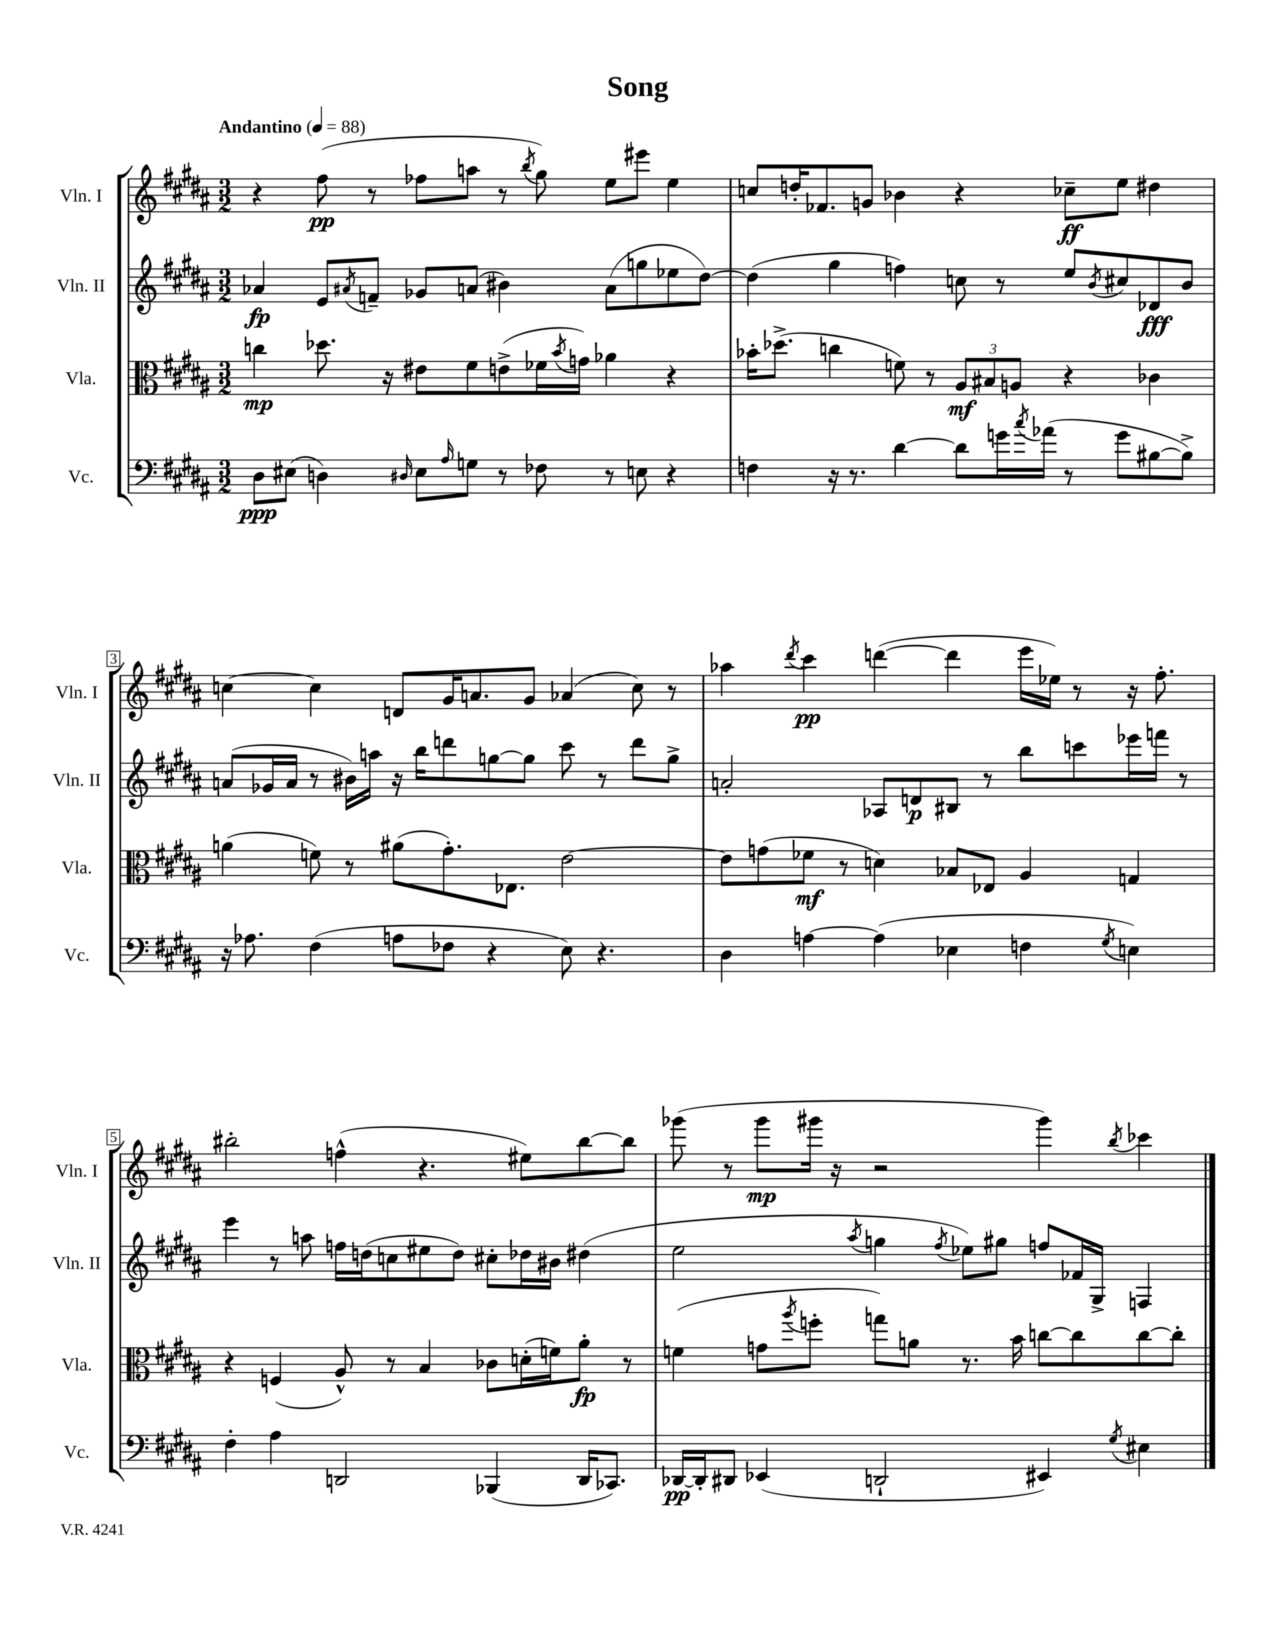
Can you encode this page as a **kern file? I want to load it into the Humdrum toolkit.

**kern	**kern	**kern	**kern
*staff4	*staff3	*staff2	*staff1
*clefF4	*clefC3	*clefG2	*clefG2
*k[f#c#g#d#a#]	*k[f#c#g#d#a#]	*k[f#c#g#d#a#]	*k[f#c#g#d#a#]
*M3/2	*M3/2	*M3/2	*M3/2
*MM88	*MM88	*MM88	*MM88
8D#	4cc	4a-	4r
(8E#	.	.	.
4D)	8.dd-	8e	(8ff#
.	.	8qa#	.
.	.	8f~	8r
.	16r	.	.
16qqD#	.	.	.
8E#	8e#	8g-	8ff-
16qqA#	.	.	.
8G	8f#	(8a	8aa
8r	(8e^	4b#)	8r
.	.	.	8qbb
8F-	16f-	.	8gg#)
.	8qb	.	.
.	16g)	.	.
8r	4a-	(8a	8ee
8E	.	8gg	8eee#
4r	4r	8ee-	4ee
.	.	[8dd#)	.
=	=	=	=
4F	16b-'	(4dd#]	8cc
.	(8.dd-^	.	.
.	.	.	16dd'
.	.	.	8.f-
16r	4cc	4gg#	.
8.r	.	.	.
.	.	.	8g
[4d#	8f)	4ff)	4b-
.	8r	.	.
8d#]	12A#	8cc	4r
.	12B#	.	.
16g	.	8r	.
.	12A	.	.
8qcc#	.	.	.
(16a-	.	.	.
8r	4r	8ee	8cc-~
.	.	8qb	.
8g	.	8cc#	8ee
[8B#	4c-	8d-	4dd#
8B#^])	.	8b	.
=	=	=	=
16r	(4a	(8a	[4cc
8.A-	.	.	.
.	.	16g-	.
.	.	16a	.
(4F#	8f)	8r	4cc]
.	8r	16b#)	.
.	.	16aa	.
8A	(8a#	16r	8d
.	.	16bb	.
8F-	8.g#')	8ddd	16g#
.	.	.	8.a
4r	.	[8gg	.
.	8.E-	.	.
.	.	8gg]	8g#
8E)	[2e	8ccc#	(4a-
4.r	.	8r	.
.	.	8ddd	8cc)
.	.	8gg^	8r
=	=	=	=
4D#	8e]	2a'	4aa-
.	(8g	.	.
.	.	.	8qddd#
[4A	8f-	.	4ccc#
.	8r	.	.
(4A]	4d)	8A-	([4ddd
.	.	8d	.
4E-	8B-	8B#	4ddd]
.	8E-	8r	.
4F	4A#	8bb	16eee
.	.	.	16ee-)
.	.	8ccc	8r
8qG#	.	.	.
4E)	4G	16eee-	16r
.	.	16fff	8.ff#'
.	.	8r	.
=	=	=	=
4F#'	4r	4eee	2bb#'
4A#	(4F	8r	.
.	.	8aa	.
2DD	8A#^^)	16ff	(4ff^^
.	.	(16dd	.
.	8r	8cc	.
.	4B	8ee#	4.r
.	.	8dd)	.
(4BBB-	8c-	8cc#'	.
.	(16d'	16dd-	8ee#)
.	16f)	16b#	.
16DD	8a#'	(4dd#	[8bb#
8.CC-)	.	.	.
.	8r	.	8bb#]
=	=	=	=
[16DD-	(4f	2ee	(8ggg-
16DD-']	.	.	.
8DD#	.	.	8r
(4EE-	8g	.	8ggg-
.	8qaa#	.	.
.	8ff'	.	16ggg#
.	.	.	16r
.	.	8qaa#	.
2DD`	8gg)	4gg	2r
.	8a	.	.
.	.	8qff#	.
.	8.r	8ee-)	.
.	.	8gg#	.
.	16b	.	.
4EE#)	[8cc	8ff	4ggg#)
.	8cc]	16f-	.
.	.	16G#^	.
8qG#	.	.	8qbb
4E#	[8cc	4F	4ccc-
.	8cc']	.	.
==	==	==	==
*-	*-	*-	*-
